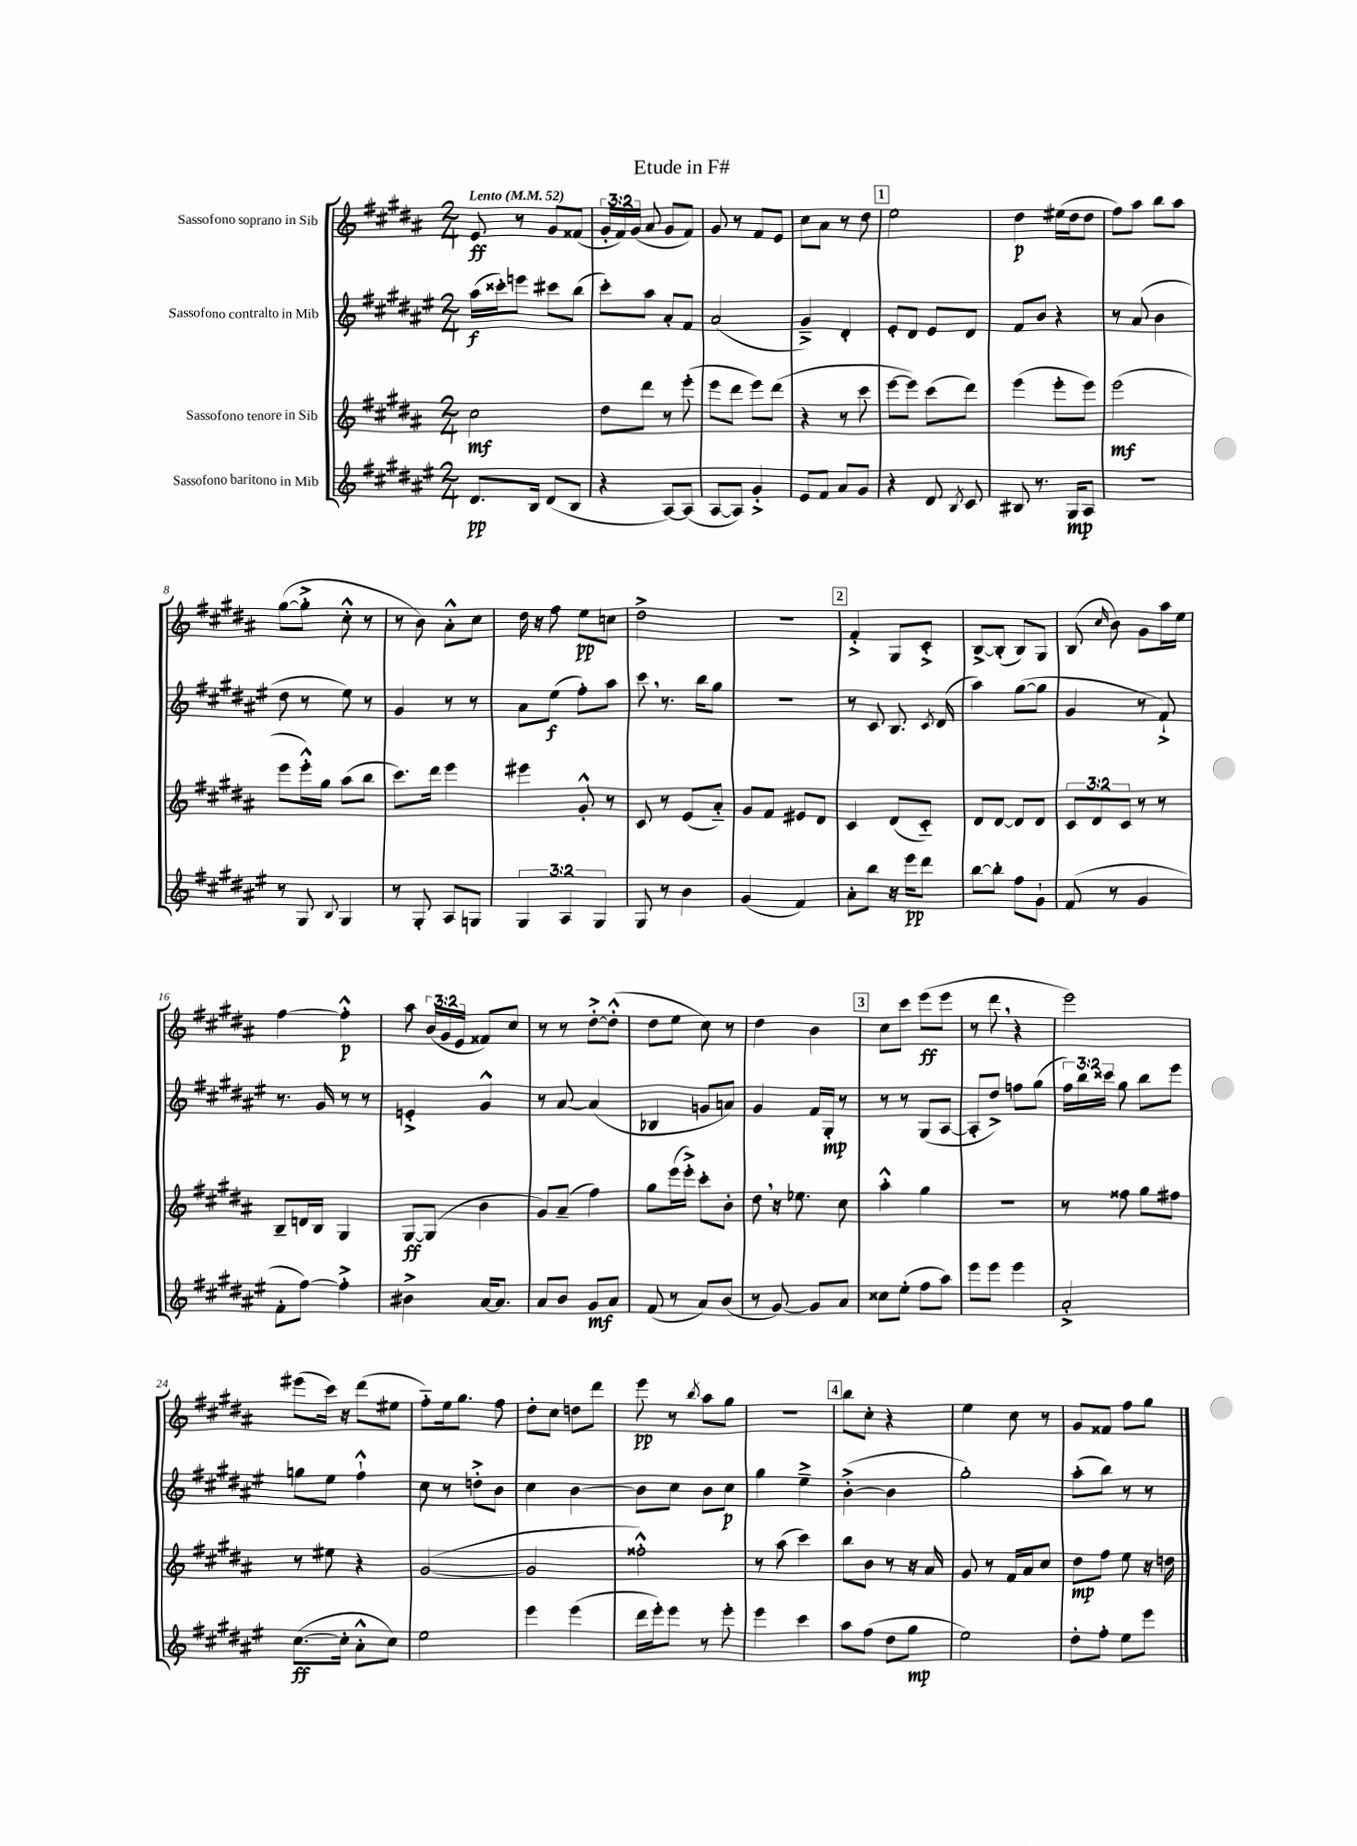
\header { title = "Etude in F#" }
<<
\new StaffGroup <<
\new Staff = "s0" \with { instrumentName = "Sassofono soprano in Sib" } {
    \clef treble \key b \major \numericTimeSignature \time 2/4 \override Staff.TupletNumber.text = #tuplet-number::calc-fraction-text \tempo "Lento" 4 = 52
    \autoBeamOff e'8\ff r8 gis'8[ fisis'8]( |
    \tuplet 3/2 { gis'16[-. fis'16) gis'16]( } ais'8 gis'8[ fis'8]) |
    gis'8 r8 fis'8[ e'8] |
    cis''8[ ais'8] r8 dis''8 |
    \mark \markup { \box "1" } e''2 |
    dis''4\p eis''16[( dis''16 dis''8] |
    fis''8[) ais''8] b''8[ ais''8] |
    gis''8[~( gis''8]-.-> cis''8-.-^ r8 |
    r8 b'8) ais'8[-.-^ cis''8] |
    dis''16 r16 fis''8 e''8[\pp c''8] |
    dis''2-> |
    r2 |
    \mark \markup { \box "2" } fis'4-.-> gis8[ cis'8]-.-> |
    b8[~-> b8]-.( b8[) gis8] |
    b8( \grace { cis''16 } b'8) gis'8[ ais''16 e''16] |
    fis''4~ fis''4-.-^\p |
    ais''8 \tuplet 3/2 { b'16[( gis'16 e'16] } fisis'8[) cis''8] |
    r8 r8 dis''8[~-.-> dis''8]-.-^( |
    dis''8[ e''8] cis''8) r8 |
    dis''4 b'4 |
    \mark \markup { \box "3" } cis''8[ cis'''8] e'''8[\ff( e'''8] |
    r8 dis'''8 \breathe r4 |
    e'''2) |
    eis'''8[( cis'''16]) r16 dis'''8[( eis''8] |
    fis''8[-_) e''16 gis''8.] fis''8 |
    dis''8[-. cis''8] d''8[ dis'''8] |
    e'''8\pp r8 \acciaccatura { b''8 } ais''8[ gis''8] |
    r2 |
    \mark \markup { \box "4" } b''8[ cis''8]-. r4 |
    e''4 cis''8 r8 |
    gis'8[ fisis'8] fis''8[ gis''8] \bar "|." |
}
\new Staff = "s1" \with { instrumentName = "Sassofono contralto in Mib" } {
    \clef treble \key fis \major \numericTimeSignature \time 2/4 \override Staff.TupletNumber.text = #tuplet-number::calc-fraction-text
    \autoBeamOff ais''16[\f( cisis'''16-.) e'''8] cis'''8[ b''8]( |
    cis'''8[-.) ais''8] ais'8[-. fis'8] |
    ais'2( |
    gis'4--->) dis'4-. |
    \mark \markup { \box "1" } eis'8[-. dis'8] eis'8[ dis'8] |
    fis'8[ b'8] r4 |
    r8 ais'8( b'4 |
    dis''8 r8 eis''8) r8 |
    gis'4 r8 r8 |
    ais'8[ eis''8]\f( fis''8[-.) ais''8] |
    cis'''8 \breathe r8. b''16[ gis''8] |
    R2 |
    \mark \markup { \box "2" } r8 cis'8 b8. \acciaccatura { cis'8 } dis'16( |
    ais''4) gis''8[~( gis''8] |
    gis'4 r8 fis'8-!->) |
    r8. gis'16 r8 r8 |
    e'4-.-> gis'4-^ |
    r8 ais'8~ ais'4( |
    bes4 g'8[ a'8]) |
    gis'4 fis'16[ gis16]-.\mp r8 |
    \mark \markup { \box "3" } r8 r8 gis8[( ais8]~ |
    ais8[-. dis''8]->) f''8[ gis''8]( |
    \tuplet 3/2 { fis''16[) b''16 cisis'''16] } gis''8 b''8[ eis'''8] |
    g''8[ eis''8] fis''4-!-^ |
    cis''8 r8 d''8[-.-> b'8] |
    cis''4 b'4~ |
    b'8[ cis''8] b'8[ cis''8]\p |
    gis''4 eis''4---> |
    \mark \markup { \box "4" } b'4~-.->( b'4 |
    gis''2-.) |
    ais''8[-.( b''8]) r8 r8 \bar "|." |
}
\new Staff = "s2" \with { instrumentName = "Sassofono tenore in Sib" } {
    \clef treble \key b \major \numericTimeSignature \time 2/4 \override Staff.TupletNumber.text = #tuplet-number::calc-fraction-text
    \autoBeamOff cis''2\mf |
    dis''8[ dis'''8] r8 e'''8-.( |
    e'''8[ dis'''8] e'''8[) dis'''8]( |
    r4 r8 cis'''8 |
    \mark \markup { \box "1" } e'''8[~ e'''8]) cis'''8[( dis'''8]) |
    e'''4( e'''8[-. e'''8]) |
    e'''2\mf( |
    e'''8[ e'''16-.-^) gis''16] ais''8[( b''8] |
    cis'''8.[) dis'''16] e'''4 |
    eis'''4 gis'8-.-^ r8 |
    cis'8 r8 e'8[( ais'8]-_) |
    gis'8[ fis'8] eis'8[ dis'8] |
    \mark \markup { \box "2" } cis'4 dis'8[( cis'8]-_) |
    dis'8[ dis'8]~ dis'8[ dis'8] |
    \tuplet 3/2 { cis'8[ dis'8 cis'8] } r8 r8 |
    b8[-- d'16 b16] gis4 |
    gis8[~\ff gis8]( b'4 |
    gis'8[) ais'8]--( fis''4) |
    gis''8[ e'''16( e'''16]-.->) cis'''8[-. b'8]-. |
    dis''8 \breathe r16 ees''8. cis''8 |
    \mark \markup { \box "3" } ais''4-.-^ gis''4 |
    r2 |
    r8 fisis''8 gis''8[ fis''8] |
    r8 eis''8 r4 |
    gis'2~( |
    gis'2 |
    fisis''2-.-^) |
    r8 ais''8( cis'''4) |
    \mark \markup { \box "4" } b''8[ b'8] r8 r16 ais'16 |
    gis'8 r8 fis'16[ ais'16 cis''8] |
    dis''8[\mp fis''8] e''8 r16 d''16 \bar "|." |
}
\new Staff = "s3" \with { instrumentName = "Sassofono baritono in Mib" } {
    \clef treble \key fis \major \numericTimeSignature \time 2/4 \override Staff.TupletNumber.text = #tuplet-number::calc-fraction-text
    \autoBeamOff dis'8.[\pp b16] dis'8[( b8] |
    r4 ais8[~) ais8]( |
    ais8[~ ais8]) gis'4-.-> |
    eis'8[ fis'8] ais'8[ gis'8] |
    \mark \markup { \box "1" } r4 dis'8 \acciaccatura { b8 } cis'8 |
    bis8 r8. gis16[\mp ais8] |
    R2 |
    r8 gis8 \appoggiatura { b8 } gis4 |
    r8 gis8-. ais8[ g8] |
    \tuplet 3/2 { gis4 ais4 gis4 } |
    gis8 r8 b'4 |
    gis'4( fis'4) |
    \mark \markup { \box "2" } ais'8[-. b''8] r16 eis'''16[\pp dis'''8] |
    b''8[~ b''8]-. fis''8[ gis'8]-! |
    fis'8( r8 gis'4 |
    fis'8[-. fis''8]~) fis''4-.-> |
    bis'4-> ais'16[~ ais'8.] |
    ais'8[ b'8] gis'8[\mf ais'8] |
    fis'8( r8 ais'8[) b'8]( |
    r8 gis'8~) gis'8[ ais'8] |
    \mark \markup { \box "3" } cisis''8[ eis''8]-.( fis''8[ ais''8]) |
    eis'''8[ eis'''8] eis'''4 |
    ais'2-.-> |
    cis''8.[~\ff( cis''16]-. ais'8[-.-^ cis''8]) |
    eis''2 |
    eis'''4 eis'''4( |
    dis'''16[ eis'''16-.) eis'''8] r8 eis'''8-. |
    eis'''4 cis'''4 |
    \mark \markup { \box "4" } ais''8[ fis''8]( dis''8[ gis''8]\mp |
    eis''2) |
    dis''8[-. fis''8]-. eis''8[ eis'''8] \bar "|." |
}
>>
>>
